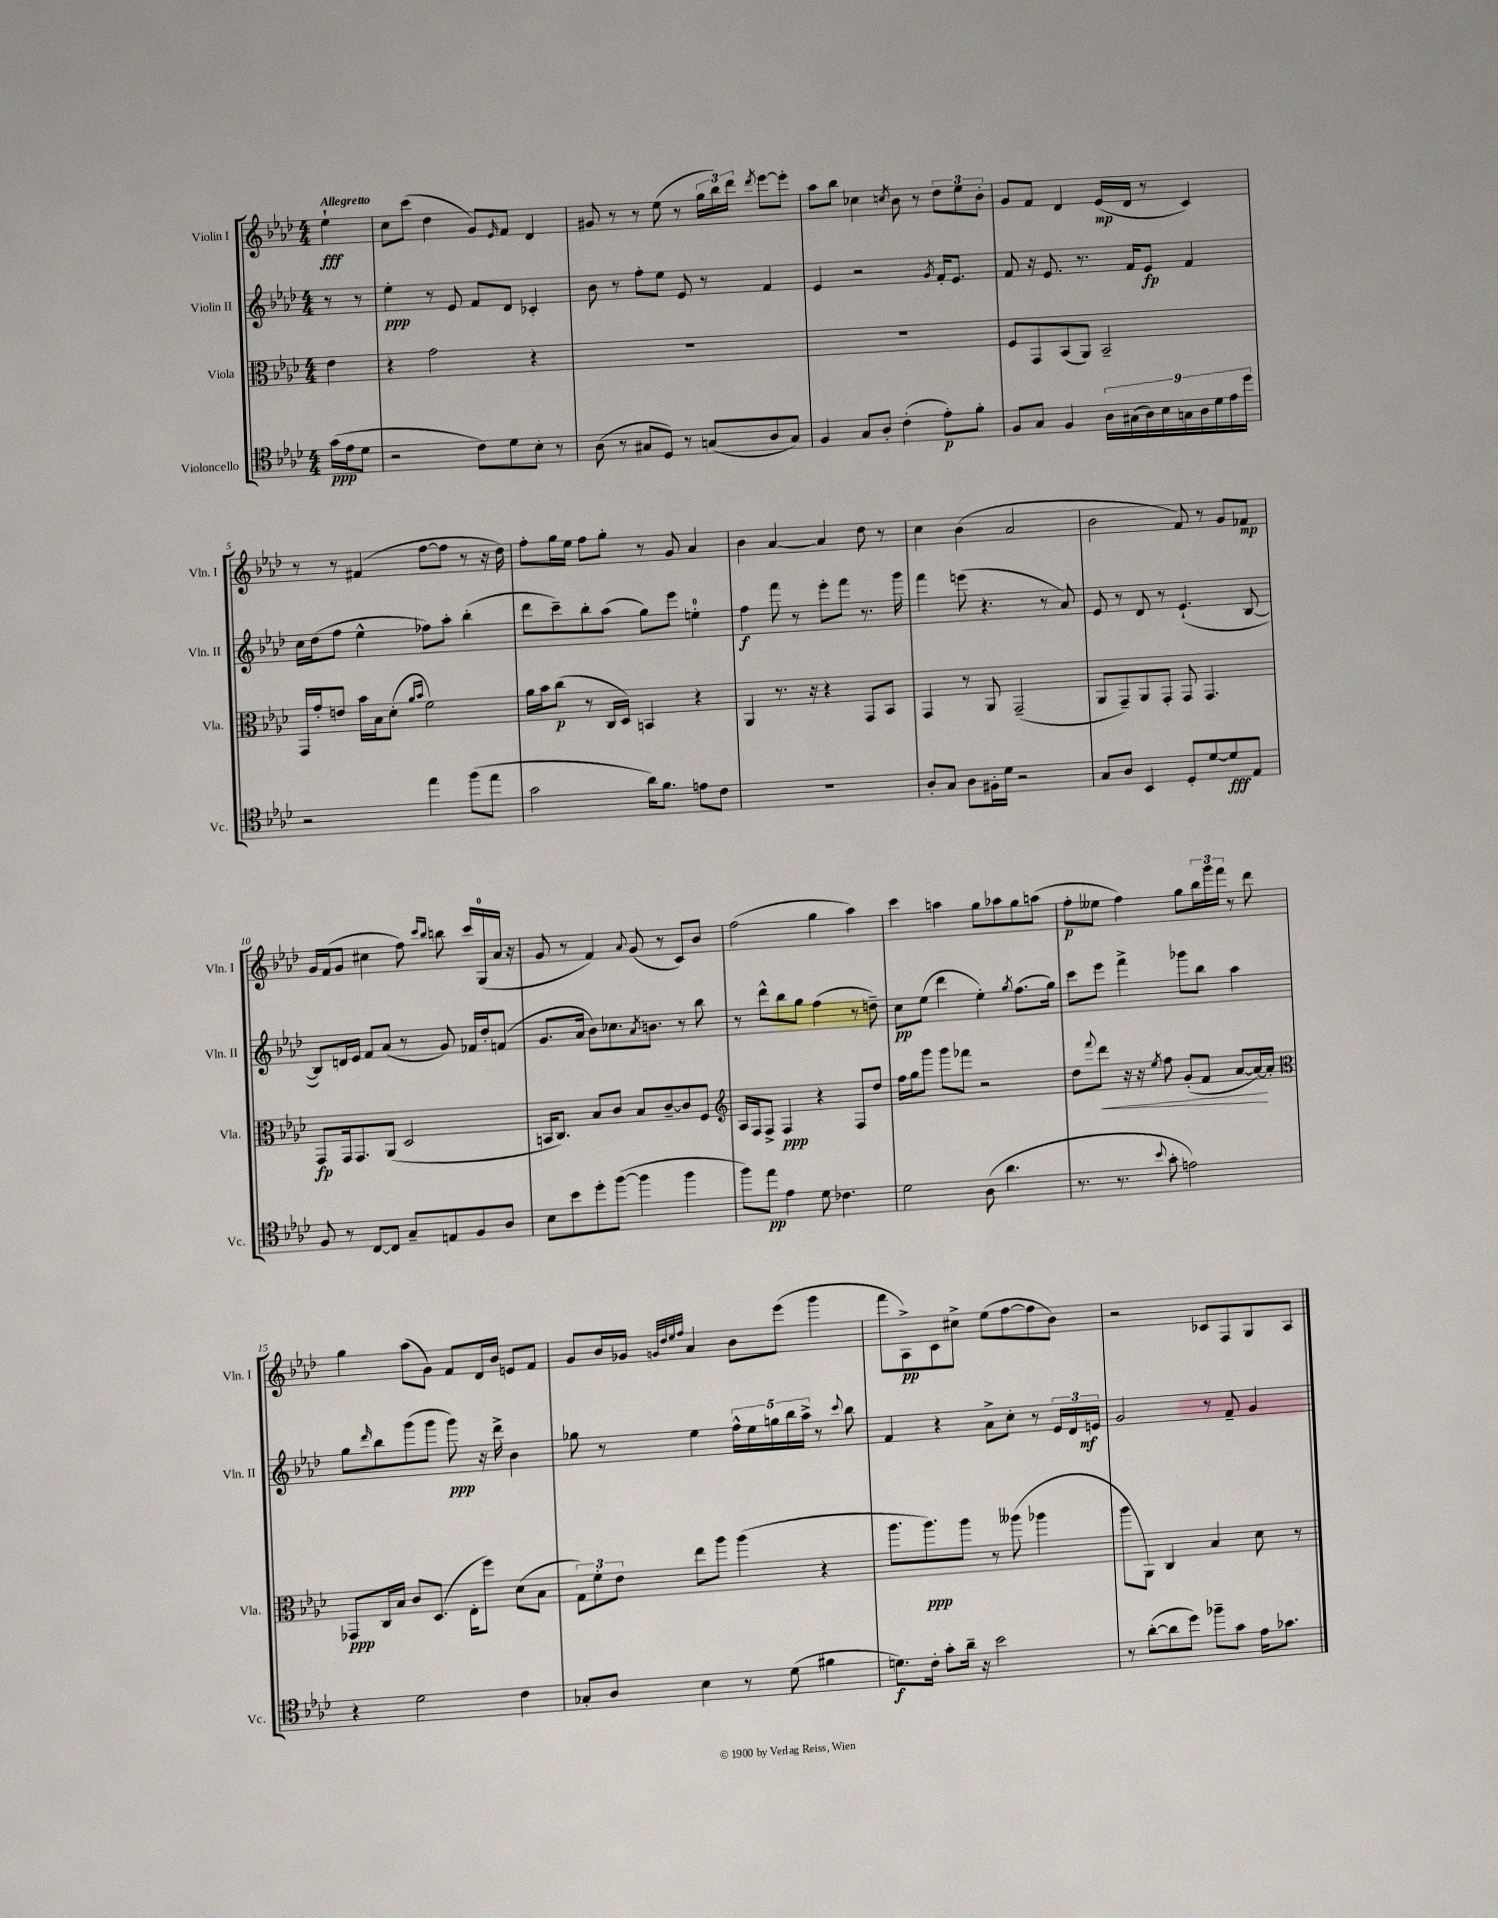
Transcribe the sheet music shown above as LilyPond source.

<<
\new StaffGroup <<
\new Staff = "s0" \with { instrumentName = "Violin I" shortInstrumentName = "Vln. I" } {
    \clef treble \key aes \major \numericTimeSignature \time 4/4 \partial 4 \tempo "Allegretto"
    ees''4-!\fff |
    c''8 c'''8( des''4 g'8) \grace { ees'16 } f'8 des'4 |
    gis'8 r8 r8 ees''8( r8 \tuplet 3/2 { g''16 bes''16) des'''16 } \acciaccatura { des'''8 } ees'''8~ ees'''8-. |
    aes''8 bes''8 ces''4 \acciaccatura { c''8 } bes'8 r8 \tuplet 3/2 { des''8 ees''8 bes'8-. } |
    g'8 f'8 des'4 ees'16\mp( des'16 r8 c'4) |
    r8 r8 fis'4( f''8~ f''8 r8 r16 des''16) |
    f''8-. g''16 ees''16 f''8 g''8-. r8 g'8 aes'4 |
    bes'4 aes'4~ aes'4 des''8 r8 |
    c''4 bes'4( aes'2 |
    bes'2 f'8) r8 g'8 fes'8\mp |
    g'16 f'16( g'8 cis''4 f''8) \grace { c'''16 bes''16 } b''8 c'''16 g16-0( aes'16 r16 |
    g'8 r8 f'4) \appoggiatura { aes'8 } g'8( r8 c'8) bes'8 |
    f''2( g''4 aes''4) |
    c'''4 a''4 g''8 aes''8 g''8 a''8( |
    f''8-.\p eeses''8 f''4) g''8 \tuplet 3/2 { bes''16 g'''16 f'''16 } r8 des'''8 |
    g''4 aes''8( g'8) f'8 des'16 bes'16 e'8 f'8 |
    g'8 bes'16 ges'16 \grace { g'32 des''32 ees''32 f''32 } aes'4 bes'8 ees'''8( g'''4 |
    f'''8 aes8->\pp) c'8 cis''8-> ees''8( f''8~ f''8 bes'8) |
    r2 ces'8 f8 g8 aes8 \bar "|." |
}
\new Staff = "s1" \with { instrumentName = "Violin II" shortInstrumentName = "Vln. II" } {
    \clef treble \key aes \major \numericTimeSignature \time 4/4 \partial 4
    r8 r8 |
    ees''4-.\ppp r8 ees'8 f'8 des'8 ces'4-. |
    bes'8 r8 f''8-. ees''8 ees'8 r8 f'4 |
    ees'4 r2 \acciaccatura { g'8 } f'16-. ees'8. |
    f'8 r16 ees'8. r8. f'16 ees'8\fp f'4 |
    c''16 des''16( f''8 ees''4-^ fes''8) aes''8-. bes''4-.( |
    des'''8 c'''8--) bes''8-. aes''8( g''8) ees'''8 e''4-0-. |
    f''4\f f'''8 r8 ees'''8-. f'''8 r8. g'''16 |
    f'''4 e'''8( r4. r8 aes'8) |
    ees'8 r8 des'8 r8 ees'4.-!( bes8~ |
    bes8) d'16 ees'16 f'8 aes'8( r8 g'8) fes'16 des''16-. f'8( |
    g'8. aes'16 bes'8) ces''8. \acciaccatura { aes'8 } b'8. r8 bes''8 |
    r8 des'''8-^ bes''8 g''8 f''4( r8 d''8--) |
    c''8\pp ees''8( des'''4 ees''4-.) \acciaccatura { g''8 } f''8.( g''16) |
    c'''8 ees'''8 f'''4-> ges'''8 bes''8 aes''4 |
    g''8 \grace { des'''16 } bes''8 g'''8( g'''8 g'''8\ppp) r16 des'''16-> bes'4 |
    ges''8 r8 ees''4 \tuplet 5/4 { f''16-^ ees''16 g''16 bes''16 aes''16-> } r8 \appoggiatura { c'''8 } bes''8 |
    f'4 r4 aes'8-> c''8-. r8 \tuplet 3/2 { ees'16 des'16 e'16\mf } |
    g'2 r8 f'8-- g'4 \bar "|." |
}
\new Staff = "s2" \with { instrumentName = "Viola" shortInstrumentName = "Vla." } {
    \clef alto \key aes \major \numericTimeSignature \time 4/4 \partial 4
    ees'4 |
    r4 g'2 r4 |
    R1 |
    R1 |
    f8 g,8 bes,8( aes,8) bes,2-- |
    g,16 g'16-. e'8 bes'16 bes16 des'8-.( \grace { aes'16 bes'16 } f'2) |
    aes'16 bes'16 c''8\p( r8 c16 des16) b,4 r4 |
    aes,4 r8. r16 r4 g,8 bes,8 |
    g,4 r8 aes,8 g,2--( |
    aes,8 g,8--) aes,8 g,8-. g,8 g,4. |
    g,8\fp g,16 g,8. aes,8( des2 |
    b,16 c8.) bes8 c'8 bes8 c'8~-- c'8 f8 |
    \clef treble aes16 f16 f8-> f4\ppp r4 f8 des''8 |
    f''16 g''16 g'''8 g'''8 fes'''8 r2 |
    des''8 \appoggiatura { f'''8 } des'''8\< r16 r16 \acciaccatura { ees''8 } f''8 g'8-.( f'8 aes'8~ aes'16~\!) aes'16-. |
    \clef alto ges,8\ppp c16 bes16 c'8 des8.( ees16-. f''8) des'8( bes8 |
    \tuplet 3/2 { g8) f'8-. ees'8 } ees''8 aes''8 aes''4( r4 |
    aes''8. aes''8.\ppp) aes''8 r8 aeses''8( aes''4 |
    aes''8 aes,8) c4 bes4 des'8 r8 \bar "|." |
}
\new Staff = "s3" \with { instrumentName = "Violoncello" shortInstrumentName = "Vc." } {
    \clef tenor \key aes \major \numericTimeSignature \time 4/4 \partial 4
    g'16\ppp( ees'16 des'8 |
    r2 c'8) des'8 bes8-. r8 |
    aes8( r8 gis8 des8) r8 g8( aes8 g8) |
    f4 g8 aes8-. c'4-.( ees'8-.\p) f'8-. |
    f8 g8 f4 \tuplet 9/8 { aes16 gis16( aes16) bes16 g16 aes16 des'16 ees'16 des''16 } |
    r2 ees''4 f''8( ees''8 |
    g'2 aes'16) f'8. e'8 c'8 |
    R1 |
    aes8-. g8 aes8 fis16-. des'16 r2 |
    g8 aes8 bes,4 des8-. des'8~ des'8\fff ees8 |
    f8 r8 c8~ c8 g8-- e8 f8 aes8 |
    bes8 bes'8 des''8-. f''8~( f''4 f''4 |
    f''8) ees''8\pp ees'4 des'8 ces'4. |
    des'2 aes8( aes'4. |
    r8. r8. \appoggiatura { bes'8 } g'8-. e'2) |
    r4 des'2 c'4 |
    ges8-. aes8 bes4 r8 des'8( fis'4 |
    d'8.\f) c'16-. g'8-. aes'16-- r16 bes'2 |
    r8 aes'8~-.( aes'8 des''8) fes''8-- g'8 ees'16 ges'8. \bar "|." |
}
>>
>>
